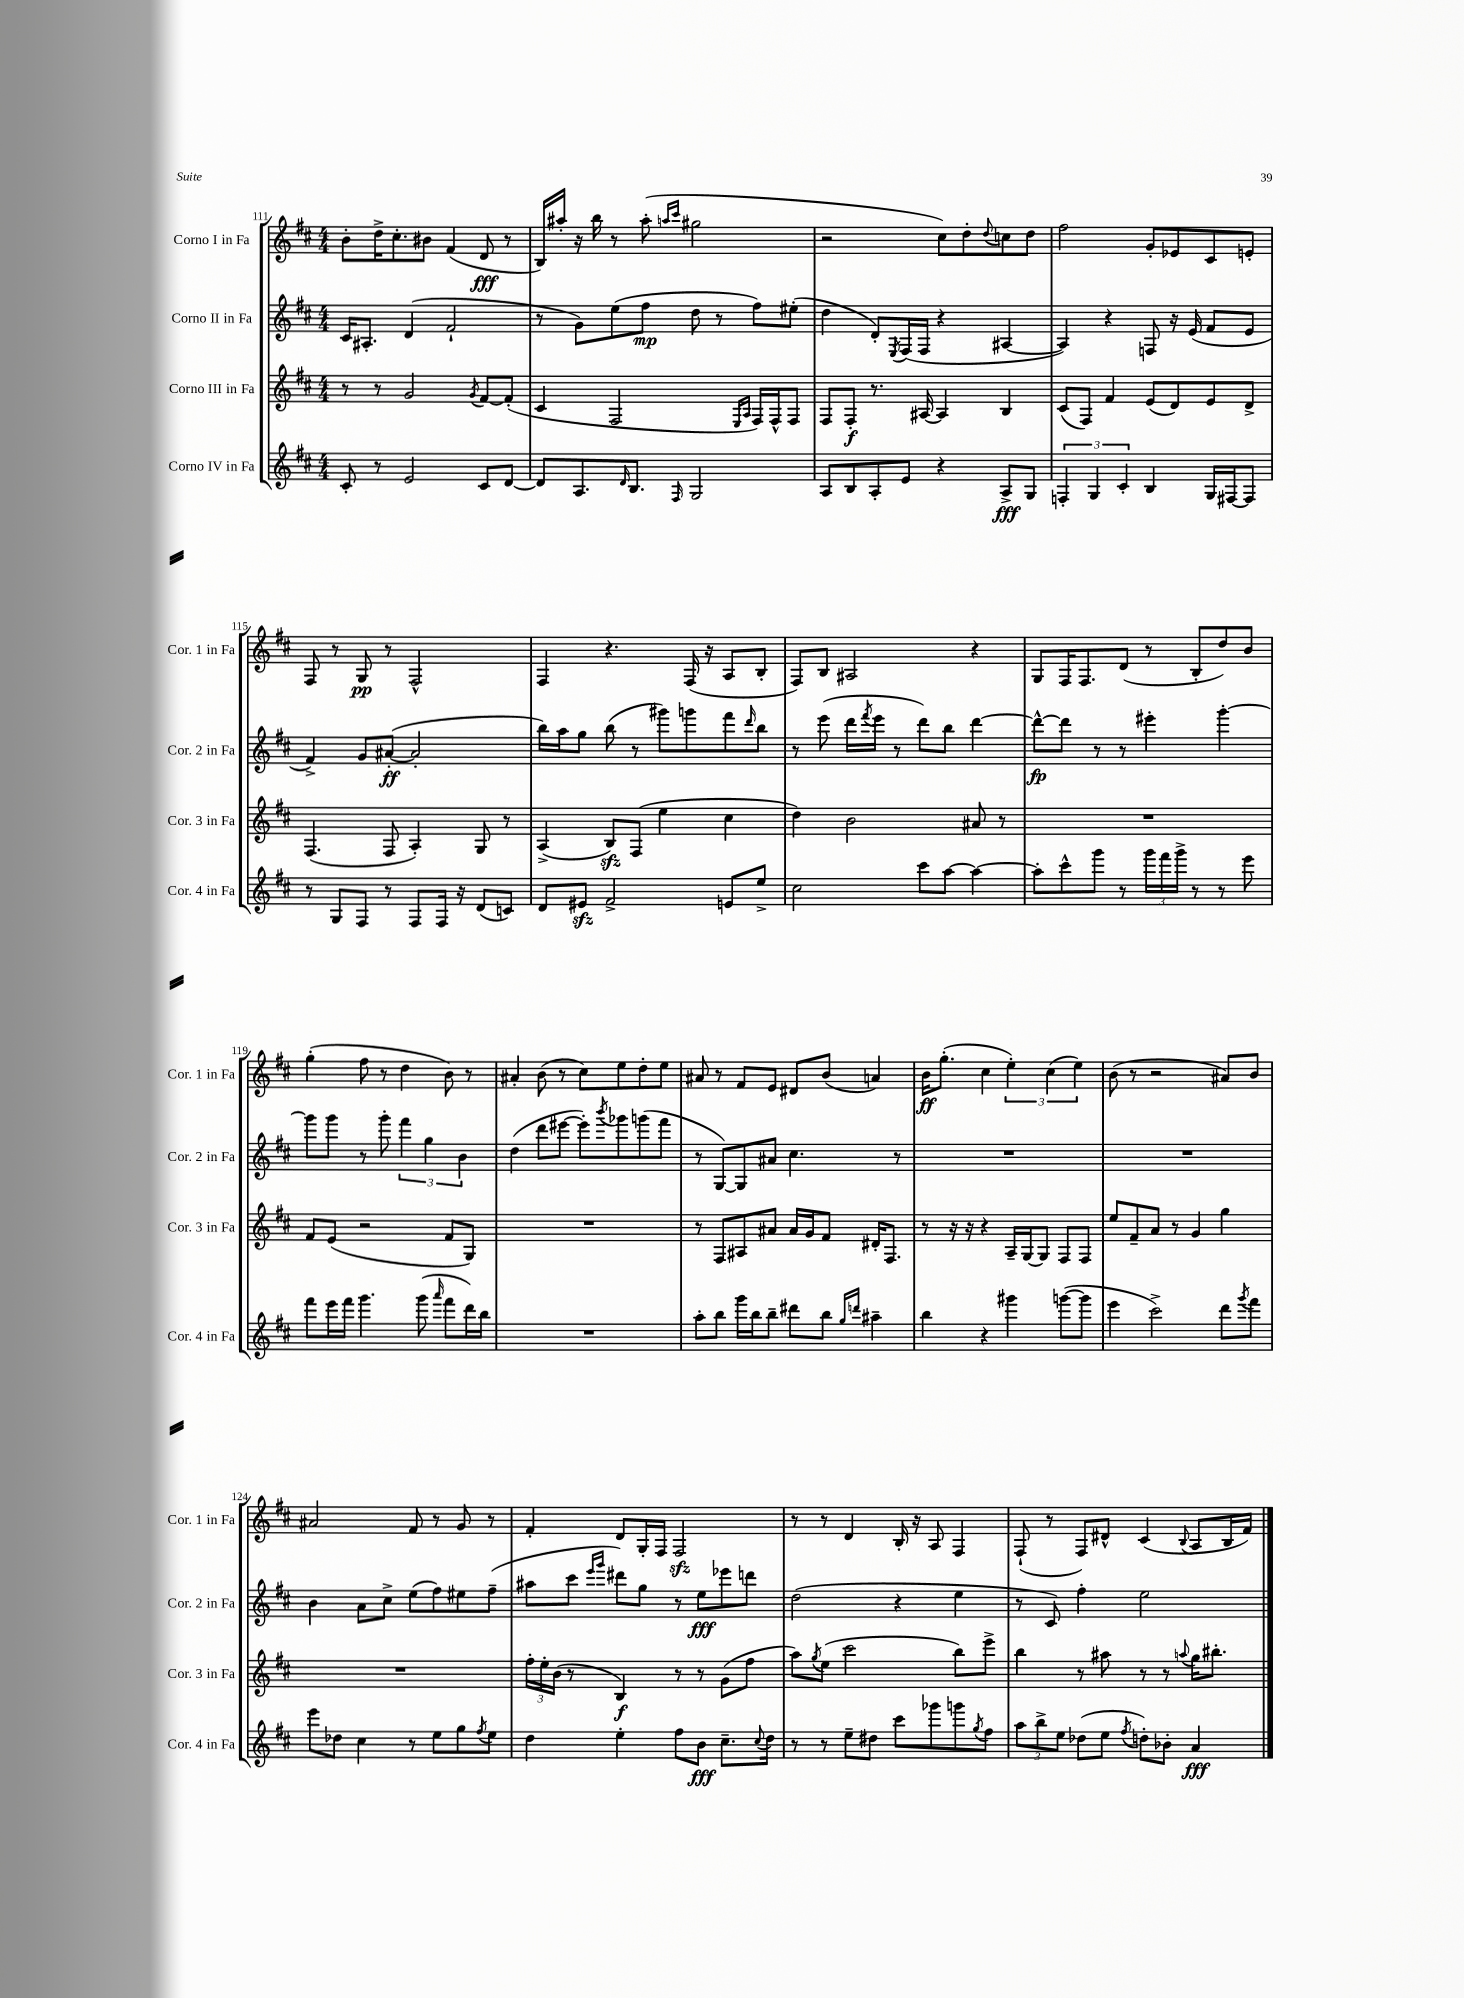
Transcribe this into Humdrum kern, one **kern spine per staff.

**kern	**dynam	**kern	**dynam	**kern	**dynam	**kern	**dynam
*part4	*part4	*part3	*part3	*part2	*part2	*part1	*part1
*staff4	*staff4	*staff3	*staff3	*staff2	*staff2	*staff1	*staff1
*I"Corno IV in Fa	*	*I"Corno III in Fa	*	*I"Corno II in Fa	*	*I"Corno I in Fa	*
*I'Cor. 4 in Fa	*	*I'Cor. 3 in Fa	*	*I'Cor. 2 in Fa	*	*I'Cor. 1 in Fa	*
*clefG2	*	*clefG2	*	*clefG2	*	*clefG2	*
*k[f#c#]	*	*k[f#c#]	*	*k[f#c#]	*	*k[f#c#]	*
*M4/4	*	*M4/4	*	*M4/4	*	*M4/4	*
=111	=111	=111	=111	=111	=111	=111	=111
8c#'/	.	8r	.	16c#/KL	.	8b'\L	.
.	.	.	.	8.A#X'/J	.	.	.
8r	.	8r	.	.	.	16dd^\K	.
.	.	.	.	.	.	8.cc#'\	.
2e/	.	2g/	.	(4d/	.	.	.
.	.	.	.	.	.	8b#X\J	.
.	.	.	.	2f#`/	.	(4f#/	.
.	.	8qg/	.	.	.	.	.
8c#/L	.	[8f#/L	.	.	.	8d/	fff
[8d/J	.	(8f#'/J]	.	.	.	8r	.
=112	=112	=112	=112	=112	=112	=112	=112
8d/L]	.	4c#/	.	8r	.	16B/LL)	.
.	.	.	.	.	.	16aa#X'/JJ	.
8.A/	.	.	.	8g\L)	.	16r	.
.	.	.	.	.	.	16bb\	.
.	.	2F#/	.	(8ee\	.	8r	.
16qqd/	.	.	.	.	.	.	.
8.B/J	.	.	.	.	.	.	.
.	.	.	.	8ff#\J	mp	(8aa#'\	.
.	.	.	.	.	.	16qqaan/LL	.
16qqF#/	.	.	.	.	.	16qqccc#/JJ	.
2G/	.	.	.	8dd\	.	2gg#X\	.
.	.	.	.	8r	.	.	.
.	.	16qqE/LL	.	.	.	.	.
.	.	16qqA/JJ	.	.	.	.	.
.	.	16F#/LL)	.	8ff#\L)	.	.	.
.	.	16F#^^/J	.	.	.	.	.
.	.	8F#/J	.	(8ee#X'\J	.	.	.
=113	=113	=113	=113	=113	=113	=113	=113
8A/L	.	8F#/L	.	4dd\	.	2r	.
8B/	.	8F#'/J	f	.	.	.	.
8A'/	.	8.r	.	8d'/L)	.	.	.
.	.	.	.	8qE/	.	.	.
8e/J	.	.	.	(16F#/L	.	.	.
.	.	[16A#X/	.	16F#/JJ	.	.	.
4r	.	4A#/]	.	4r	.	8cc#\L)	.
.	.	.	.	.	.	8dd'\	.
.	.	.	.	.	.	8qqdd/	.
8A^/L	fff	4B/	.	[4A#X/	.	8ccn\	.
8G/J	.	.	.	.	.	8dd\J	.
=114	=114	=114	=114	=114	=114	=114	=114
6Fn'/	.	(8c#/L	.	4A#/])	.	2ff#\	.
.	.	8F#/J)	.	.	.	.	.
6G/	.	.	.	.	.	.	.
.	.	4f#/	.	4r	.	.	.
6c#'/	.	.	.	.	.	.	.
4B/	.	(8e/L	.	8Fn/	.	8g'/L	.
.	.	8d/)	.	16r	.	8e-X/	.
.	.	.	.	(16e/	.	.	.
16G/LL	.	8e/	.	8f#/L	.	8c#/	.
[16F#X/J	.	.	.	.	.	.	.
8F#/J]	.	8d^/J	.	8e/J	.	8en'/J	.
!!LO:LB:g=z
=115	=115	=115	=115	=115	=115	=115	=115
8r	.	(4.F#/	.	4f#^/)	.	8F#/	.
8G/L	.	.	.	.	.	8r	.
8F#/J	.	.	.	8g/L	.	8G/	pp
8r	.	8F#/	.	([8a#X'/J	ff	8r	.
8F#/L	.	4A'/)	.	2a#'/]	.	2F#^^/	.
16F#/Jk	.	.	.	.	.	.	.
16r	.	.	.	.	.	.	.
(8d/L	.	8G/	.	.	.	.	.
8cn/J)	.	8r	.	.	.	.	.
=116	=116	=116	=116	=116	=116	=116	=116
8d/L	.	(4A^/	.	16bb\LL)	.	4F#/	.
.	.	.	.	16aa\J	.	.	.
8e#Xzz/J	.	.	.	8gg\J	.	.	.
2f#^/	.	8Bzz/L)	.	(8bb\	.	4.r	.
.	.	(8F#/J	.	8r	.	.	.
.	.	4ee\	.	8ggg#X\L)	.	.	.
.	.	.	.	8gggn\	.	(16F#/	.
.	.	.	.	.	.	16r	.
8en/L	.	4cc#\	.	8fff#\	.	8A/L	.
.	.	.	.	16qqddd/	.	.	.
8ee^/J	.	.	.	8bb\J	.	8B'/J	.
=117	=117	=117	=117	=117	=117	=117	=117
2cc#\	.	4dd\)	.	8r	.	8F#/L)	.
.	.	.	.	(8eee\	.	8B/J	.
.	.	2b\	.	16ddd\LL	.	2A#X/	.
.	.	.	.	8qfff#/	.	.	.
.	.	.	.	16eee\JJ	.	.	.
.	.	.	.	8r	.	.	.
8ccc#\L	.	.	.	8ddd\L)	.	.	.
[8aa\J	.	.	.	8bb\J	.	.	.
4aa\_	.	8a#X/	.	[4ddd\	.	4r	.
.	.	8r	.	.	.	.	.
=118	=118	=118	=118	=118	=118	=118	=118
8aa'\L]	.	1r	.	8ddd^^\L_	fp	8G/L	.
8ccc#^^\	.	.	.	8ddd\J]	.	16F#/K	.
.	.	.	.	.	.	8.F#/	.
8ggg\J	.	.	.	8r	.	.	.
8r	.	.	.	8r	.	(8d/J	.
24ggg\LL	.	.	.	4eee#X'\	.	8r	.
24fff#\	.	.	.	.	.	.	.
24ggg^\JJ	.	.	.	.	.	.	.
8r	.	.	.	.	.	8B'/L	.
8r	.	.	.	[4ggg'\	.	8dd/)	.
8eee\	.	.	.	.	.	8b/J	.
!!LO:LB:g=z
=119	=119	=119	=119	=119	=119	=119	=119
8fff#\L	.	8f#/L	.	8ggg\L]	.	(4gg'\	.
16eee\L	.	(8e/J	.	8ggg\J	.	.	.
16fff#\JJ	.	.	.	.	.	.	.
4.ggg\	.	2r	.	8r	.	8ff#\	.
.	.	.	.	8ggg'\	.	8r	.
.	.	.	.	6fff#\	.	4dd\	.
(8ggg\	.	.	.	.	.	.	.
.	.	.	.	6gg\	.	.	.
16qqaaa/	.	.	.	.	.	.	.
8fff#\L	.	8f#/L	.	.	.	8b\)	.
.	.	.	.	6b\	.	.	.
16ddd\L)	.	8G/J)	.	.	.	8r	.
16bb\JJ	.	.	.	.	.	.	.
=120	=120	=120	=120	=120	=120	=120	=120
1r	.	1r	.	(4dd\	.	4a#X'/	.
.	.	.	.	8ddd\L	.	(8b\	.
.	.	.	.	[8eee#X\J	.	8r	.
.	.	.	.	8eee#'\L])	.	8cc#\L)	.
.	.	.	.	8qbbb/	.	.	.
.	.	.	.	8ggg-X\	.	8ee\	.
.	.	.	.	(8gggn\	.	8dd'\	.
.	.	.	.	8fff#\J	.	8ee\J	.
=121	=121	=121	=121	=121	=121	=121	=121
8aa'\L	.	8r	.	8r	.	8a#X/	.
8bb\J	.	8F#/L	.	[8G/L)	.	8r	.
16ggg\LL	.	8A#X/	.	8G/]	.	8f#/L	.
16bb\J	.	.	.	.	.	.	.
8bb~\J	.	8a#X/J	.	8a#X/J	.	8e/J	.
8ddd#X\L	.	16a#/LL	.	4.cc#\	.	8d#X/L	.
.	.	16g/J	.	.	.	.	.
8bb\J	.	8f#/J	.	.	.	(8b/J	.
16qqgg/LL	.	.	.	.	.	.	.
16qqdddn/JJ	.	.	.	.	.	.	.
4aa#X~\	.	16d#X'/KL	.	.	.	4an/)	.
.	.	8.F#/J	.	.	.	.	.
.	.	.	.	8r	.	.	.
=122	=122	=122	=122	=122	=122	=122	=122
4bb\	.	8r	.	1r	.	16b\KL	ff
.	.	.	.	.	.	(8.gg'\J	.
.	.	16r	.	.	.	.	.
.	.	16r	.	.	.	.	.
4r	.	4r	.	.	.	4cc#\	.
4ggg#X\	.	16A~/LL	.	.	.	6ee'\)	.
.	.	[16G/J	.	.	.	.	.
.	.	8G/J]	.	.	.	.	.
.	.	.	.	.	.	(6cc#\	.
([8gggn\L	.	8F#/L	.	.	.	.	.
.	.	.	.	.	.	6ee\)	.
8ggg\J]	.	8F#/J	.	.	.	.	.
=123	=123	=123	=123	=123	=123	=123	=123
4eee\	.	8ee/L	.	1r	.	(8b\	.
.	.	8f#~/	.	.	.	8r	.
2ccc#^\)	.	8a/J	.	.	.	2r	.
.	.	8r	.	.	.	.	.
.	.	4g/	.	.	.	.	.
8ddd\L	.	4gg\	.	.	.	8a#X/L)	.
8qggg/	.	.	.	.	.	.	.
8fff#\J	.	.	.	.	.	8b/J	.
!!LO:LB:g=z
=124	=124	=124	=124	=124	=124	=124	=124
8eee\L	.	1r	.	4b\	.	2a#X/	.
8dd-X\J	.	.	.	.	.	.	.
4cc#\	.	.	.	8a\L	.	.	.
.	.	.	.	8cc#^\J	.	.	.
8r	.	.	.	(8ee\L	.	8f#/	.
8ee\L	.	.	.	8ff#\)	.	8r	.
8gg\	.	.	.	8ee#X\	.	8g/	.
8qff#/	.	.	.	.	.	.	.
8ee\J	.	.	.	(8ff#~\J	.	8r	.
=125	=125	=125	=125	=125	=125	=125	=125
4dd\	.	24ff#'\LL	.	8aa#X\L	.	4f#'/	.
.	.	24ee'\	.	.	.	.	.
.	.	(24b\JJ	.	.	.	.	.
.	.	8r	.	8ccc#\J	.	.	.
.	.	.	.	16qqeee/LL	.	.	.
.	.	.	.	16qqggg/JJ	.	.	.
4ee'\	.	4B/)	f	8ddd#X\L)	.	8d/L	.
.	.	.	.	8gg\J	.	16G'/L	.
.	.	.	.	.	.	16F#/JJ	.
8ff#\L	.	8r	.	8r	.	2F#zz/	.
8b\J	fff	8r	.	8ee\L	fff	.	.
8.cc#~\L	.	(8g\L	.	8eee-X\	.	.	.
.	.	8ff#\J	.	8dddn\J	.	.	.
8qqcc#/	.	.	.	.	.	.	.
16dd\Jk	.	.	.	.	.	.	.
=126	=126	=126	=126	=126	=126	=126	=126
8r	.	8aa\L)	.	(2dd\	.	8r	.
.	.	8qgg/	.	.	.	.	.
8r	.	(8ee\J	.	.	.	8r	.
8ee~\L	.	2ccc#\	.	.	.	4d/	.
8dd#X\J	.	.	.	.	.	.	.
8ccc#\L	.	.	.	4r	.	16B'/	.
.	.	.	.	.	.	16r	.
8ggg-X\	.	.	.	.	.	8A/	.
8gggn\	.	8bb\L)	.	4ee\	.	4F#/	.
8qgg/	.	.	.	.	.	.	.
8ff#\J	.	8eee^\J	.	.	.	.	.
=127	=127	=127	=127	=127	=127	=127	=127
12aa\L	.	4bb\	.	8r	.	(8F#`/	.
12bb^\	.	.	.	.	.	.	.
.	.	.	.	8c#/)	.	8r	.
12ee\J	.	.	.	.	.	.	.
(8dd-X\L	.	8r	.	4ff#'\	.	8F#/L)	.
8ee\J	.	8aa#X\	.	.	.	8d#X^^/J	.
8qff#/	.	.	.	.	.	.	.
8ddn'\L)	.	8r	.	2ee\	.	(4c#/	.
8b-X'\J	.	8r	.	.	.	.	.
.	.	8qqaan/	.	.	.	8qqB/	.
4a/	fff	16gg\KL	.	.	.	8A/L	.
.	.	8.bb#X'\J	.	.	.	.	.
.	.	.	.	.	.	16B/L	.
.	.	.	.	.	.	16f#/JJ)	.
==	==	==	==	==	==	==	==
*-	*-	*-	*-	*-	*-	*-	*-
